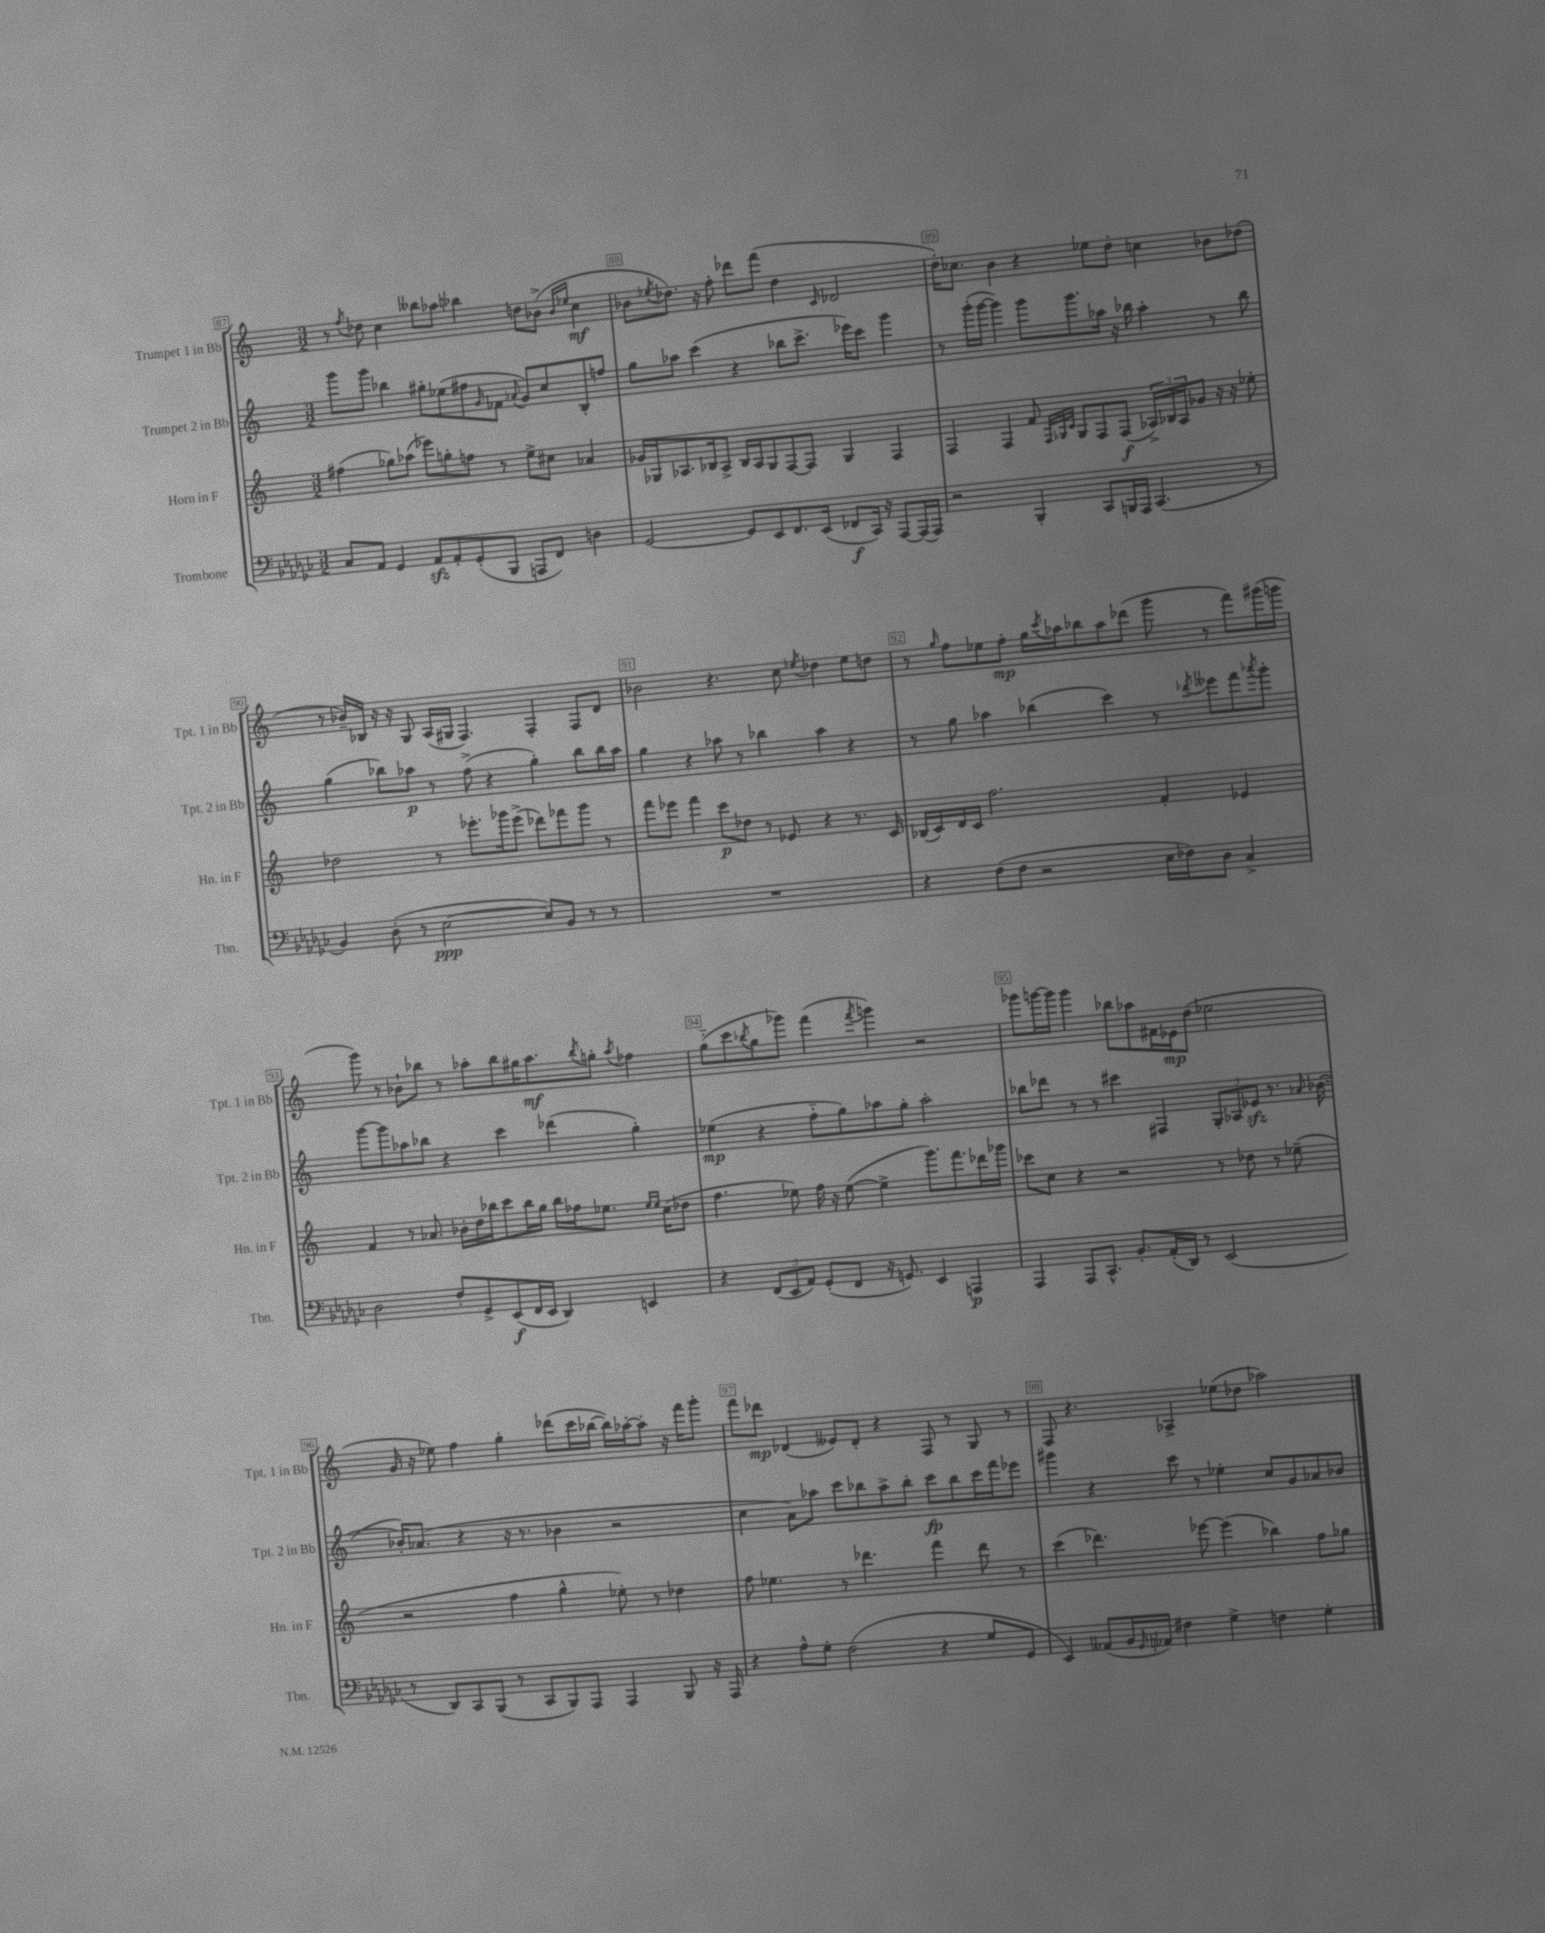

**kern	**kern	**kern	**kern
*staff4	*staff3	*staff2	*staff1
*clefF4	*clefG2	*clefG2	*clefG2
*k[b-e-a-d-g-c-]	*k[]	*k[]	*k[]
*M3/2	*M3/2	*M3/2	*M3/2
8C-	(4ff#	8ggg	8r
.	.	.	8qff
8AA-	.	8ggg	8dd-
4GG-	8gg-)	4bb-	4cc
.	(8aa-	.	.
8AA-	8eee-)	8gg#'	8bb--
8AA-'	8gg'	(8ee-	8aa-
(8GG-'	8ff	8ff#	4bb-
.	.	16qqg	.
8BBB-	8r	8f-	.
.	.	8qqa-	.
8AAA	8ee^	8g)	8dd
8FF)	8cc#	8cc	(8b-^
.	.	.	16qqb-
.	.	.	16qqee-
4D	4a-	8B'	4cc
.	.	8ff	.
=	=	=	=
[2GG-	16g-	8gg	8b-
.	16G-	.	.
.	.	.	8qee-
.	8.A-	8aa-	8.dd-)
.	.	(4ccc	.
.	16B-	.	16r
.	8A-^	.	8ff'
8GG-]	16B-	4r	8ddd-
.	16A-	.	.
8EE-	8G-	.	(8fff
8.FF	[8F	8bb-	4dd-
.	8F]	8.ccc^	.
(16EE-	.	.	.
.	.	.	16qqc
8FF-	4G-	.	2d-
.	.	16eee-)	.
16CC-)	.	8ccc	.
16r	.	.	.
[8AAA-	4F	4ggg	.
(16AAA-]	.	.	.
16AAA-)	.	.	.
=	=	=	=
2r	4F	8r	16dd')
.	.	.	8.cc-
.	.	(16ggg'	.
.	.	[16ggg	.
.	4F	4ggg])	4b
4BBB-'	8f	8ggg	4r
.	32qqF	.	.
.	32qqG-	.	.
.	32qqc	.	.
.	8G-	8.ggg	.
8CC-	8F	.	8ee-
.	.	16aa-	.
16BBB	(8F	16r	8dd'
16AAA-	.	16bb-	.
(4.CC-	24A-^)	4aa-'	4cc
.	24B-	.	.
.	24A-	.	.
.	8g-	.	.
.	16r	8r	8b-
.	16r	.	.
8r	8ee-'	8bb-	(8dd-
=	=	=	=
4BB-)	2dd-	(4gg	8r
.	.	.	16b-~)
.	.	.	16B-
(8D-'	.	8bb-)	16r
.	.	.	16r
8r	.	8aa-	8G
[2E-	8r	8r	(16A
.	.	.	16G#
.	8.eee-'	(8ff^	4.F)
.	.	4r	.
.	16ggg-	.	.
.	(8eee-^	.	.
8E-])	8ddd-)	4gg')	4F'
8BB-	8fff-	.	.
8r	8ggg-	8bb-	8F
8r	8r	16bb-	8d
.	.	16aa-	.
=	=	=	=
1.r	8fff	4gg	2b-
.	8eee-	.	.
.	4fff	4r	.
.	8ccc	8aa-	4.r
.	8dd-	8r	.
.	8r	4bb-	.
.	8e-	.	8cc
.	.	.	8qee-
.	4r	4aa-	4dd-
.	8.r	4r	8ee-
.	.	.	8dd
.	16c	.	.
=	=	=	=
4r	(16B-	8r	8r
.	16c)	.	.
.	.	.	16qqgg
.	16d	8gg	8ff
.	16c	.	.
(8F	2.ff	4aa-	8ee-
8F	.	.	8ff'
2r	.	(4bb-	16gg
.	.	.	8qccc
.	.	.	16aa-
.	.	.	8bb-
.	.	4ccc)	8aa-
.	.	.	(8ddd-
16E-	4f'	8r	8ggg
16F-)	.	.	.
.	.	8qddd-	.
8D-	.	8eee--	8r
4C-^	4e-	8fff	8fff)
.	.	8qaaa-	.
.	.	8ggg'	(16ggg#
.	.	.	16ggg
=	=	=	=
2D-	4f	[8ggg	8ggg)
.	.	8ggg]	8r
.	8r	8aa-	8b-`
.	8.a-	8bb-	8bb-
8F'	.	4r	8r
.	16b-'	.	.
8GG-^	16dd	.	8aa-'
.	16bb-	.	.
(8EE-	8ccc	4ccc	8bb-
16FF	16bb-	.	16gg#
16EE-	16gg	.	8.aa-
4DD-)	16bb-	(4ddd-	.
.	16ff-	.	.
.	.	.	8qbb-
.	8.ee-	.	8gg'
.	.	.	8qaa-
4EE	.	4gg')	4ff-
.	16qqee-	.	.
.	16qqee-	.	.
.	(16cc	.	.
.	8dd-	.	.
=	=	=	=
4r	4.ff	(4ee-	(8gg'~
.	.	.	8ccc
.	.	.	8qbb-
(12FF	.	4r	8gg
12EE-	.	.	.
.	8ee-)	.	8ggg-)
12AA-)	.	.	.
(8GG-'	16ff	8ff'~	(4fff
.	16r	.	.
8FF	([8ee-	8gg)	.
.	.	.	8qfff
16r	4ee-^]	8aa-	4ggg)
8.GG)	.	.	.
.	.	8gg'	.
4EE-	8.ggg)	2aa-'	2r
.	8.fff	.	.
4AAA	.	.	.
.	16ddd-	.	.
.	16ggg-	.	.
=	=	=	=
4AAA-	8ccc-	8bb-	8ggg-
.	8cc	8ddd-	[16ggg
.	.	.	16ggg]
8AAA-	4r	8r	4ggg
8.CC-^^	.	8r	.
.	2r	4ccc#	8bb-
8.BB-'	.	.	.
.	.	.	8aa-
(16AA-'	.	4F#	16f#
16DD-)	.	.	16e-
8r	.	.	(8dd
(2EE-	8r	12G'	2ee-
.	.	12A-	.
.	8dd-	.	.
.	.	12e-	.
.	8r	8.r	.
.	(8ee-~	.	.
.	.	16qqa-	.
.	.	([16b-	.
=	=	=	=
8r	2r	16b-'])	16g
.	.	(8.a-	16r
8DD-)	.	.	8ee-)
8CC-	.	4r	4ff
(8BBB-	.	.	.
8r	4ff	16r	4gg'
.	.	8.r	.
8CC-	.	.	.
8BBB-)	4gg^^	4b-	(8ddd-
8AAA-	.	.	16ccc
.	.	.	[16bb-
4AAA-	8ee-')	2r	16bb-])
.	.	.	[16aa-'
.	8r	.	8aa-']
8BBB-	4dd-	.	16r
.	.	.	16fff
16r	.	.	8ggg'
16AAA-	.	.	.
=	=	=	=
4r	8ff	4cc	8fff
.	4.ee-	.	8ddd-
8A-^^	.	8a)	(4d-
8G-'	.	8aa-	.
(2F	8r	8ccc	8e--)
.	4.ddd-	8bb-	8d-'
.	.	8aa-^	4r
.	.	8bb-'	.
4r	4fff	8ccc	8F
.	.	8bb-	8r
8G-	8ddd-	16ccc	8G
.	.	16fff	.
8GG-	8r	8eee-	8r
=	=	=	=
4EE-)	(4ccc	4ggg#	8F
.	.	.	4.r
(8AA--	4.ddd-)	4r	.
16BB-	.	.	.
16qqGG-	.	.	.
16AA-)	.	.	.
4F#	.	8ccc	4A-^
.	[8eee-	8r	.
4G-^	(4eee-]	4ee-'	(8ee-
.	.	.	8dd-
4F	4bb-)	8cc	2aa-)
.	.	8g	.
4G-'	8ff	8a-	.
.	8gg-	8b-	.
==	==	==	==
*-	*-	*-	*-
